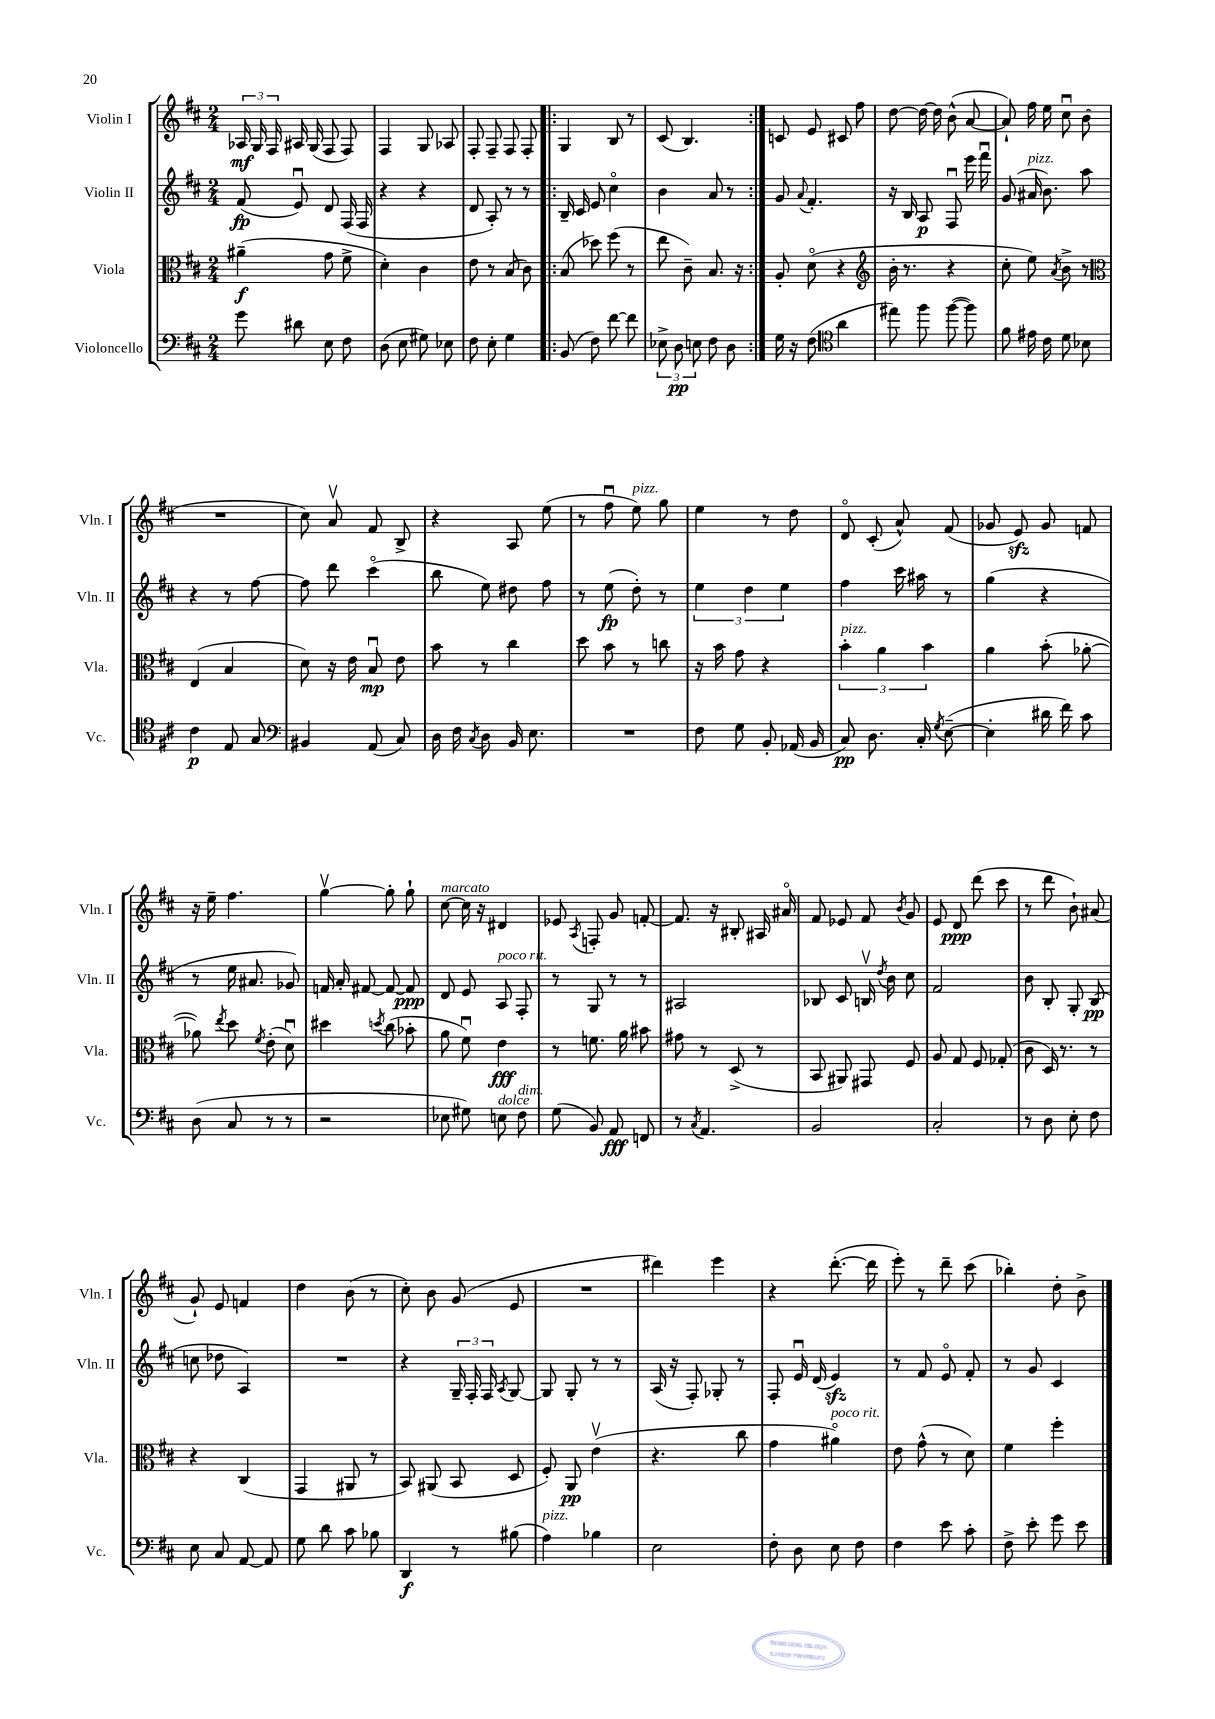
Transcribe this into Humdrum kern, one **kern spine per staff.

**kern	**kern	**kern	**kern
*staff4	*staff3	*staff2	*staff1
*clefF4	*clefC3	*clefG2	*clefG2
*k[f#c#]	*k[f#c#]	*k[f#c#]	*k[f#c#]
*M2/4	*M2/4	*M2/4	*M2/4
8g\	(4a#~\	(8f#/	24A-/
.	.	.	24G/
.	.	.	24F#/
8d#\	.	8eu/)	16A#/
.	.	.	(16G/
8E\	8g\	8d/	8F#/
8F#\	8f#^\	(16F#/	8F#/)
.	.	16F#/	.
=	=	=	=
(8D\	4d'\)	4r	4F#/
8E\	.	.	.
8G#\)	4c#\	4r	8G/
8E-\	.	.	8A-/
=	=	=	=
8F#\	8e\	8d/	8F#'/
8E'\	8r	8A'/)	8F#~/
4G\	(8B/	8r	8F#/
.	8c#\)	8r	8F#'/
=!|:	=!|:	=!|:	=!|:
(8BB/	(8B/	16B~/	4G/
.	.	16c#/	.
8F#\)	8dd-\)	8e/	.
[8f#\	(8ff#\	4cc#o\	8B/
8f#\]	8r	.	8r
=	=	=	=
12E-^\	8ee\	4b\	(8c#/
12D\	.	.	.
.	8c#~\)	.	4.B/)
12E\	.	.	.
8F#\	8.B/	8a/	.
8D\	.	8r	.
.	16r	.	.
=:|!	=:|!	=:|!	=:|!
16G\	8A'/	8g/	8c/
16r	.	.	.
.	.	8qqa/	.
(8F#\	(8do\	4.f#'/	8e/
*clefC4	*	*	*
4a\	4r	.	8c#/
.	.	.	8ff#\
=	=	=	=
*	*clefG2	*	*
8ee#\)	16b'\	16r	[8dd\
.	8.r	16B/	.
8ff#\	.	8A/	16dd\_
.	.	.	16dd\]
([8ff#\	4r	8F#u/	(8b^^\
8ff#\])	.	16eee\	[8a/
.	.	16fff#u\	.
=	=	=	=
8f#\	8cc#'\	(8g/	8a`/])
16e#\	8ee\)	16a#/	16ff#\
16c#\	.	8.b\)	16ee\
.	8qa/	.	.
8d\	8b^\	.	8cc#u\
8B-\	8r	8aa\	(8b\
=	=	=	=
*	*clefC3	*	*
4c#\	(4E/	4r	2r
8E/	4B/	8r	.
8G/	.	[8ff#\	.
=	=	=	=
*clefF4	*	*	*
4BB#/	8d\)	8ff#\]	8cc#\)
.	16r	8ddd\	8av/
.	16e\	.	.
(8AA/	8Bu/	(4ccc#o\	8f#/
8C#/)	8e\	.	8B^/
=	=	=	=
16D\	8b\	8bb\	4r
16F#\	.	.	.
8qC#/	.	.	.
8D\	8r	8ee\)	.
16BB/	4cc#\	8dd#\	8A/
8.E\	.	.	.
.	.	8ff#\	(8ee\
=	=	=	=
2r	8dd\	8r	8r
.	8b\	(8ee\	8ff#u\
.	8r	8dd'\)	8ee\)
.	8cc\	8r	8gg\
=	=	=	=
8F#\	16r	6ee\	4ee\
.	16b\	.	.
8G\	8g\	.	.
.	.	6dd\	.
8BB'/	4r	.	8r
.	.	6ee\	.
(16AA-/	.	.	8dd\
16BB/	.	.	.
=	=	=	=
8C#/)	6b'\	4ff#\	8do/
8.D\	.	.	(8c#'/
.	6a\	.	.
.	.	16ccc#\	8a^^/)
16C#'/	.	16aa#\	.
.	6b\	.	.
8qG/	.	.	.
([8E~\	.	8r	(8f#/
=	=	=	=
4E'\]	4a\	(4gg\	8g-/
.	.	.	8e/)
16d#\	(8b'\	4r	8g-/
16f#\)	.	.	.
8c#\	[8a-'\	.	8f/
=	=	=	=
(8D\	8a-\])	8r	16r
.	.	.	16ee~\
.	8qee/	.	.
8C#/	8dd\	16ee\	4.ff#\
.	.	8.a#/	.
.	8qf#/	.	.
8r	(8e'\	.	.
8r	8du\)	8g-/)	.
=	=	=	=
2r	4dd#\	16f/	[4ggv\
.	.	16a'/	.
.	.	[8f#/	.
.	8qdd/	.	.
.	(8cc#\	8f#/_	8gg'\]
.	8b-'\	8f#/]	8gg`\
=	=	=	=
8E-\	8a\	8d/	[8cc#\
8G#\)	8f#u\)	8e/	16cc#\]
.	.	.	16r
8E\	4e\	8A/	4d#/
8F#\	.	8F#'/	.
=	=	=	=
(8G\	8r	8r	8e-/
.	.	.	8qA/
8BB/)	8.f\	8G/	8F'/
8AA/	.	8r	8g/
.	16a\	.	.
8FF/	8b#\	8r	[8f'/
=	=	=	=
8r	8g#\	2A#/	8.f/]
8qC#/	.	.	.
4.AA/	8r	.	.
.	.	.	16r
.	(8D^/	.	8B#'/
.	8r	.	16A#/
.	.	.	16a#o/
=	=	=	=
2BB/	8BB/	8B-/	8f#/
.	8AA#/)	8c#/	8e-/
.	8GG#/	16Bv/	8f#/
.	.	8qdd/	.
.	.	16b\	.
.	.	.	8qb/
.	8F#/	8cc#\	8g/
=	=	=	=
2C#'/	8A/	2f#/	8e/
.	8G/	.	8d/
.	8F#/	.	(8ddd\
.	(8G-'/	.	8ccc#\
=	=	=	=
8r	8c#\	8b\	8r
8D\	16D/)	8B'/	8ddd\
.	8.r	.	.
8E'\	.	8G'/	8b`\)
8F#\	8r	(8B/	(8a#/
=	=	=	=
8E\	4r	8cc\	8g`/)
8C#/	.	8dd-\	8e/
[8AA/	(4C#/	4A/)	4f/
8AA/]	.	.	.
=	=	=	=
8G\	4GG/	2r	4dd\
8d\	.	.	.
8c#\	8AA#/	.	(8b\
8B-\	8r	.	8r
=	=	=	=
4DD/	8BB/)	4r	8cc#'\)
.	(8AA#/	.	8b\
8r	8BB/	24G~/	(8g/
.	.	24F#'/	.
.	.	24F#/	.
.	.	8qA/	.
(8B#\	8D/	[8G/	8e/
=	=	=	=
4A\)	8F#'/)	8G/]	2r
.	8AA/	8G'/	.
4B-\	(4ev\	8r	.
.	.	8r	.
=	=	=	=
2E\	4.r	(16A/	4ddd#\)
.	.	16r	.
.	.	8F#'/)	.
.	.	8G-'/	4eee\
.	8cc#\	8r	.
=	=	=	=
8F#'\	4g\	8F#'/	4r
8D\	.	16eu/	.
.	.	(16d/	.
8E\	4a#o\)	4e/)	([8.ddd'\
8F#\	.	.	.
.	.	.	16ddd\]
=	=	=	=
4F#\	8e\	8r	8eee'\)
.	(8g^^\	8f#/	8r
8e\	8r	8eo/	8ddd~\
8c#'\	8d\)	8f#'/	(8ccc#\
=	=	=	=
8F#^\	4f#\	8r	4bb-'\)
8e'\	.	8g/	.
8g\	4ff#'\	4c#/	8dd'\
8e\	.	.	8b^\
==	==	==	==
*-	*-	*-	*-
